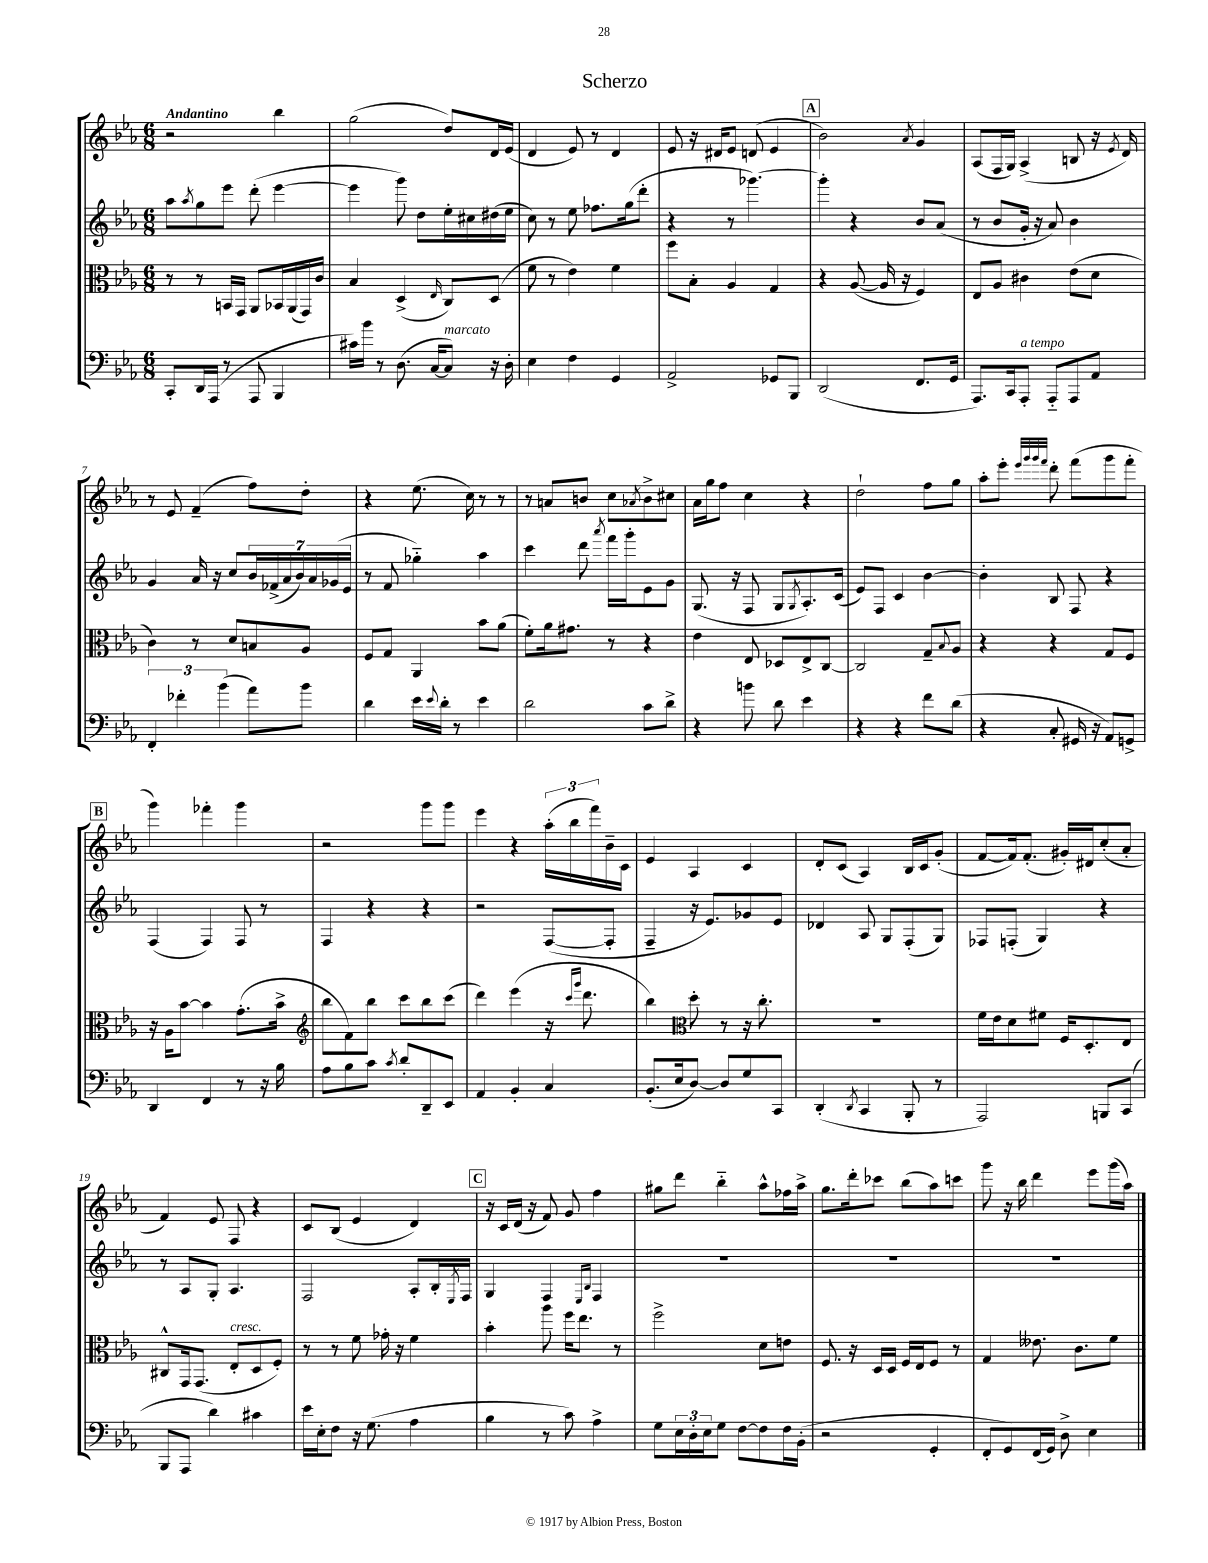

**kern	**kern	**kern	**kern
*staff4	*staff3	*staff2	*staff1
*clefF4	*clefC3	*clefG2	*clefG2
*k[b-e-a-]	*k[b-e-a-]	*k[b-e-a-]	*k[b-e-a-]
*M6/8	*M6/8	*M6/8	*M6/8
8CC'	8r	8aa-	2r
.	.	8qaa-	.
16DD	8r	8gg	.
(16AAA-	.	.	.
8r	16BB	8eee-	.
.	16GG	.	.
8AAA-	8AA-	(8ddd'	.
4BBB-	16BB-	[4eee-	4bb-
.	(16AA-	.	.
.	16GG)	.	.
.	16c	.	.
=	=	=	=
16c#)	4B-	4eee-]	(2gg
16b-	.	.	.
8r	.	.	.
(8.D	(4D^	8ggg)	.
.	.	8dd	.
[16C	.	.	.
.	16qqE-	.	.
8C])	8C)	16ee-'	8dd)
.	.	16cc#	.
16r	(8D	(16dd#	16d
16D'	.	16ee-	(16e-
=	=	=	=
4E-	8f	8cc)	4d
.	8r	8r	.
4F	4e-)	8ee-	8e-)
.	.	8.ff-	8r
4GG	4f	.	4d
.	.	(16gg	.
.	.	8ddd'	.
=	=	=	=
2AA-^	8ff	4r	8e-
.	8B-'	.	16r
.	.	.	16d#
.	4A-	8r	8e-
.	.	[4.ggg-)	(8d
8GG-	4G	.	4e-
8BBB-	.	.	.
=	=	=	=
(2DD	4r	4ggg-']	2b-)
.	([8A-	4r	.
.	16A-]	.	.
.	16r	.	.
.	.	.	8qa-
8.FF	4F)	8b-	4g
.	.	(8a-	.
16GG	.	.	.
=	=	=	=
8.AAA-)	8E-	8r	(8A-
.	8A-	8b-	16F
16CC	.	.	16G)
8AAA-'	4c#	16g'	(4A-^
.	.	16r	.
8AAA-'~	.	8a-)	.
8AAA-	(8e-	4b-	8B
8AA-	8d	.	16r
.	.	.	8qe-
.	.	.	16d)
=	=	=	=
6FF'	4c)	4g	8r
.	.	.	8e-
6f-'	.	.	.
.	8r	16a-	(4f~
.	.	16r	.
(6b-	.	.	.
.	8d	8cc	.
8a-)	8B	28b-	8ff)
.	.	(28f-^	.
.	.	28a-	.
.	.	28b-)	.
8b-	8A-	.	8dd'
.	.	28a-	.
.	.	(28g-	.
.	.	28e-	.
=	=	=	=
4d	8F	8r	4r
.	8G	8f	.
16e-	4AA-	4gg-'~)	(8.ee-
8qqe-	.	.	.
16d'	.	.	.
8r	.	.	.
.	.	.	16cc)
4e-	8b-	4aa-	8r
.	(8a-	.	8r
=	=	=	=
2d	8f')	4ccc	8r
.	16a-	.	8a
.	8.g#	.	.
.	.	8ddd	8b
.	.	8qaaa-	.
.	8r	16fff	8cc
.	.	16ggg'	.
.	.	.	8qa-
8c	4r	8e-	8b^
8d^	.	8g	8cc#
=	=	=	=
4r	4e-	(8.G	16a-
.	.	.	16gg
.	.	.	8ff
.	.	16r	.
8b	8E-	8F	4cc
8d	8D-	8G	.
.	.	8qG	.
4e-	8E-^	8.A-')	4r
.	[8C	.	.
.	.	(16c	.
=	=	=	=
4r	2C]	8e-)	2dd`
.	.	8F	.
4r	.	4c	.
8f	8G~	[4b-	8ff
.	8qqB-	.	.
(8d	8A-	.	8gg
=	=	=	=
4r	4r	4b-']	8aa-'
.	.	.	8eee-'
.	.	.	32qqeee-
.	.	.	32qqggg
.	.	.	32qqggg
.	.	.	32qqfff
8C'	4r	8B-	8ddd'
16GG#	.	8F	(8fff
16r	.	.	.
8AA-)	8G	4r	8ggg
8GG^	8F	.	8fff'
=	=	=	=
4DD	16r	(4F	4ggg)
.	16A-	.	.
.	[8b-	.	.
4FF	4b-]	4F)	4fff-'
8r	(8.g'	8F	4ggg
16r	.	8r	.
16B-	16b-^	.	.
=	=	=	=
*	*clefG2	*	*
8A-	8bb-	4F	2r
8B-	8f)	.	.
8c	8bb-	4r	.
8qc	.	.	.
8d'	8ccc	.	.
8DD~	8bb-	4r	8ggg
8EE-	(8ccc	.	8ggg
=	=	=	=
4AA-	4ddd)	2r	4eee-
4BB-'	(4eee-	.	4r
4C	16r	([8F	(24aa-'
.	.	.	24bb-
.	16qqccc	.	.
.	16qqggg	.	.
.	8.ddd	.	.
.	.	.	24fff)
.	.	8F']	16b-~
.	.	.	16c
=	=	=	=
(8.BB-'	4bb-)	4F~	4e-
16E-	.	.	.
*	*clefC3	*	*
[8D)	8dd'	16r	4A-
.	.	8.e-)	.
8D]	8r	.	.
8G	16r	8g-	4c
.	8.cc'	.	.
8CC	.	8e-	.
=	=	=	=
(4DD'	2.r	4d-	8d'
.	.	.	(8c
8qDD	.	.	.
4CC	.	8A-	4A-)
.	.	8G	.
8BBB-'	.	(8F'	16B-
.	.	.	16c
8r	.	8G)	(8g'
=	=	=	=
2AAA-)	16f	8F-	[8f
.	16e-	.	.
.	8d	(8F'	16f])
.	.	.	(8.f'
.	8f#	4G)	.
.	16F	.	16g#')
.	8.D'	.	16d#
8BBB	.	4r	(8cc'
(8CC	8E-	.	8a-'
=	=	=	=
8BBB-	8C#^^	8r	4f)
8AAA-	16GG	8A-	.
.	(8.GG	.	.
4d)	.	8G'	8e-
.	8E-'	4.A-	8F
4c#	8D	.	4r
.	8F')	.	.
=	=	=	=
16e-	8r	2F	8c
16E-'	.	.	.
8F	8r	.	(8B-
16r	8f	.	4e-
(8.G	.	.	.
.	16g-'	.	.
.	16r	.	.
4A-	4f	8A-'	4d)
.	.	16B-'	.
.	.	8qE-	.
.	.	16F	.
=	=	=	=
4B-	4b-'	4G	16r
.	.	.	16c
.	.	.	(16d
.	.	.	16r
8r	8aa-	4F	8f)
8c)	16ff	.	8g
.	8.ee-	.	.
.	.	16qqE-	.
.	.	16qqB-	.
4A-^	.	4F	4ff
.	8r	.	.
=	=	=	=
8G	2ff^	2.r	8gg#
24E-	.	.	8ddd
24D'	.	.	.
24E-	.	.	.
8G	.	.	4bb-'~
[8F	.	.	.
8F]	8d	.	8aa-^^
16F	8e	.	16ff-
(16BB-'	.	.	16aa-^
=	=	=	=
2r	8.F	2.r	8.gg
.	16r	.	16ddd'
.	16D	.	8ccc-
.	16D	.	.
.	16F	.	(8bb-
.	16E-	.	.
4GG'	8F	.	8aa-)
.	8r	.	8ccc
=	=	=	=
8FF'	4G	2.r	8ggg
8GG)	.	.	16r
.	.	.	16bb-
(16FF	8.e--	.	4ddd
16GG)	.	.	.
8D^	.	.	.
.	8.c	.	.
4E-	.	.	8eee-
.	8f	.	(16ggg
.	.	.	16aa-)
==	==	==	==
*-	*-	*-	*-
